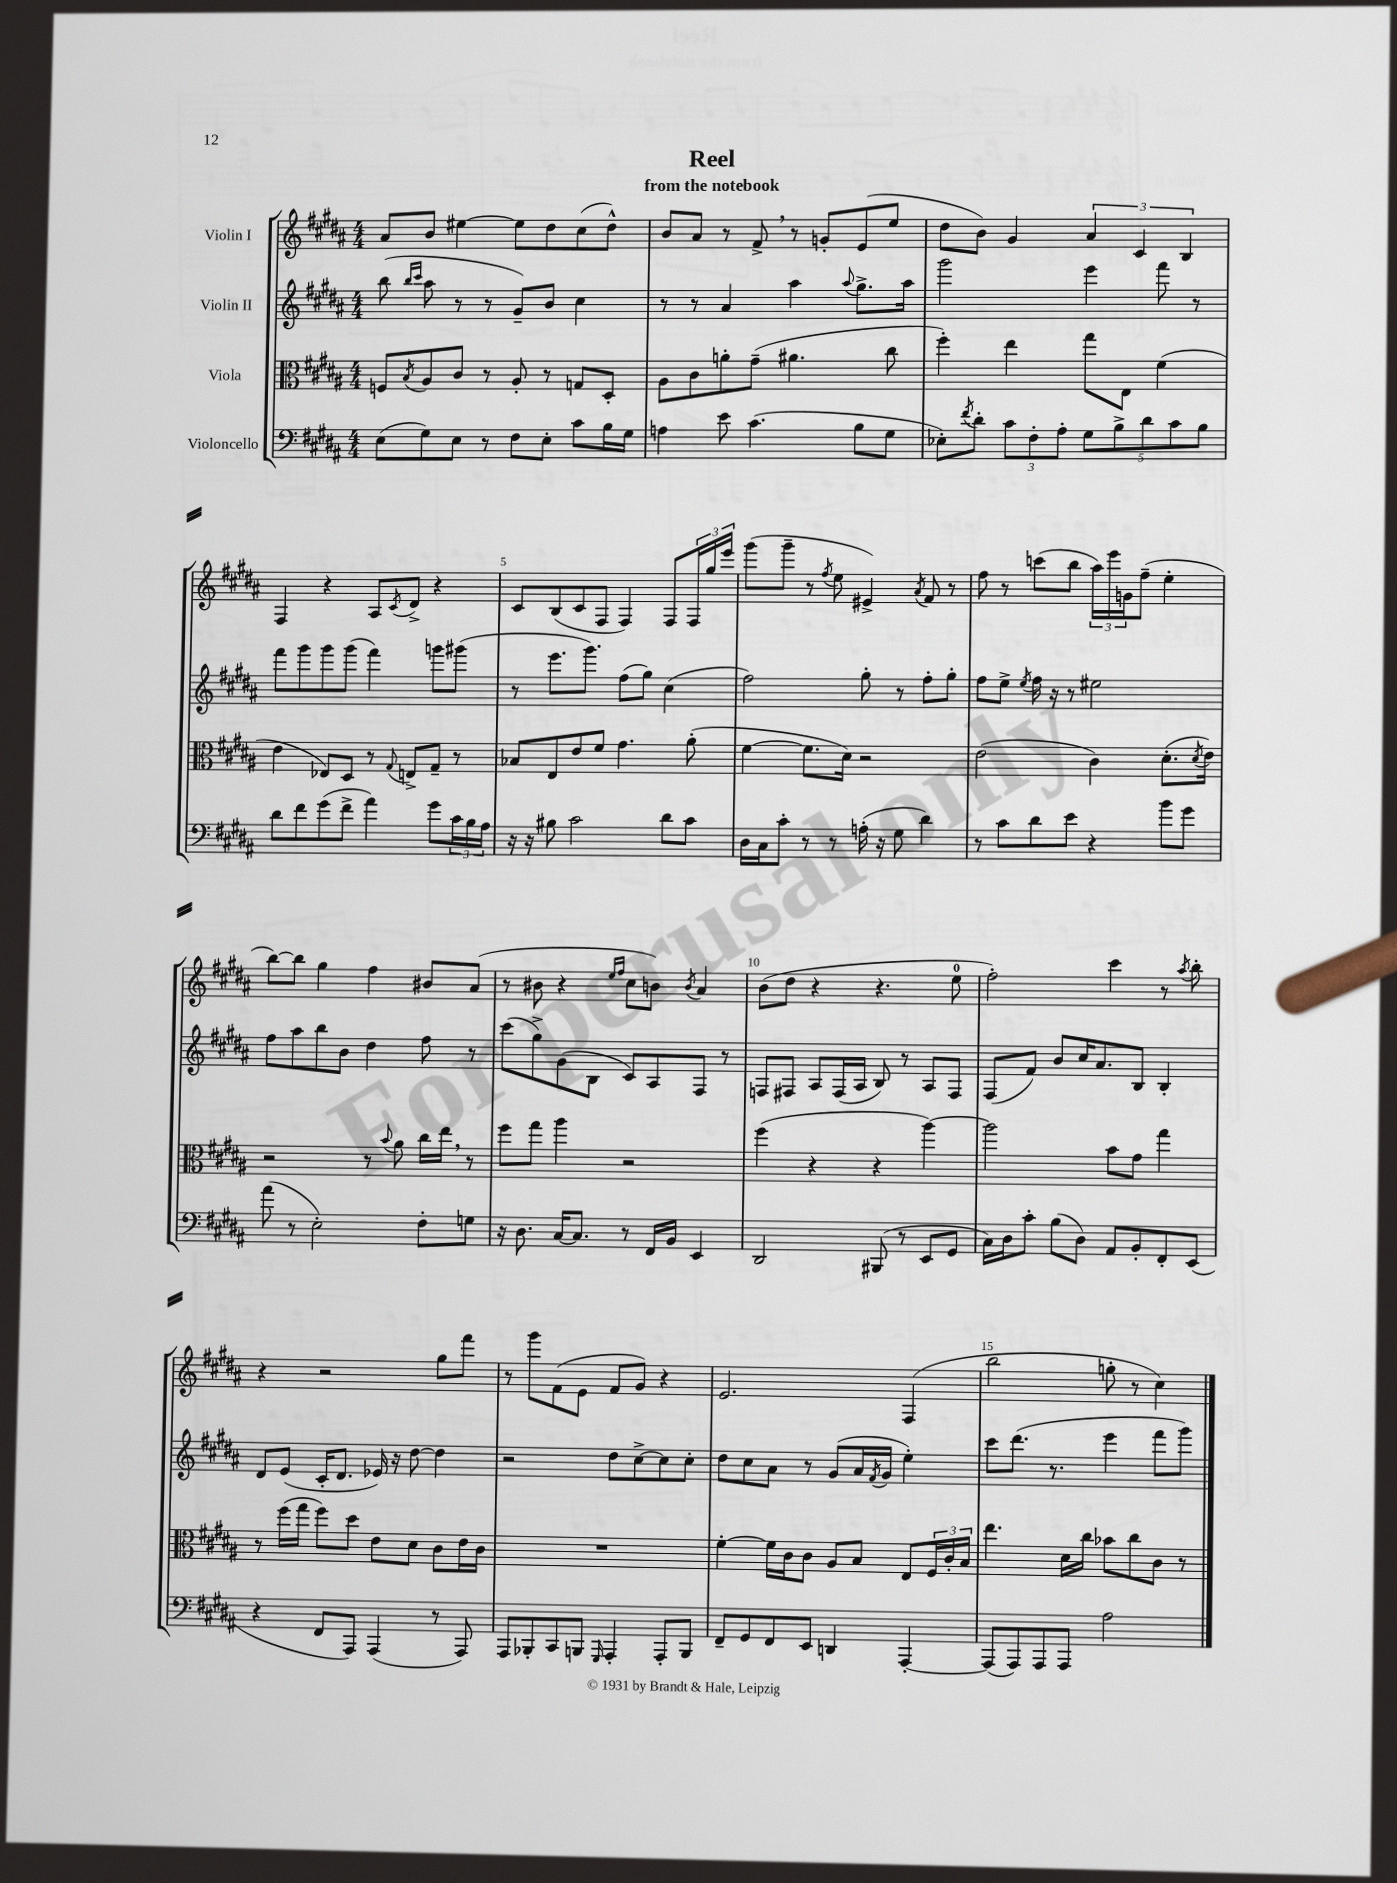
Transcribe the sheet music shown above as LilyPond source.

\header { title = "Reel" subtitle = "from the notebook" }
<<
\new StaffGroup <<
\new Staff = "s0" \with { instrumentName = "Violin I" } {
    \clef treble \key b \major \numericTimeSignature \time 4/4
    ais'8 b'8 eis''4~ eis''8 dis''8 cis''8( dis''8-^) |
    b'8 ais'8 r8 fis'8-> \breathe r8 g'8-. e'8( e''8 |
    dis''8 b'8) gis'4 \tuplet 3/2 { ais'4 cis'4 b4 } |
    fis4 r4 ais8 \acciaccatura { cis'8 } dis'8-> r4 |
    cis'8 b8( cis'8 fis8 fis4) fis8 \tuplet 3/2 { fis16 gis''16 e'''16 } |
    gis'''8( gis'''8-- r8 \acciaccatura { fis''8 } e''8 eis'4->) \acciaccatura { ais'8 } fis'8 r8 |
    fis''8 r8 c'''8( b''8 \tuplet 3/2 { ais''16) e'''16 g'16 } fis''8--( e''4-. |
    b''8~) b''8 gis''4 fis''4 bis'8 ais'8( |
    r8 bis'8 r4 \grace { e''16 fis''16 } cis''8 b'8) \acciaccatura { b'8 } ais'4 |
    b'8( dis''8 r4 r4. e''8-0 |
    fis''2-.) cis'''4 r8 \acciaccatura { ais''8 } b''8-. |
    r4 r2 gis''8 fis'''8 |
    r8 gis'''8 fis'8( e'8 fis'8 gis'8) r4 |
    e'2. fis4( |
    b''2 g''8-. r8 cis''4) \bar "|." |
}
\new Staff = "s1" \with { instrumentName = "Violin II" } {
    \clef treble \key b \major \numericTimeSignature \time 4/4
    b''8( \grace { b''16 cis'''16 } ais''8 r8 r8 gis'8--) b'8 cis''4 |
    r8 r8 ais'4 ais''4 \appoggiatura { ais''8 } gis''8.-> ais''16 |
    gis'''2 e'''4 fis'''8 r8 |
    fis'''8 gis'''8 gis'''8 gis'''8( fis'''4) g'''8 gis'''8( |
    r8 e'''8. gis'''8.) fis''8( gis''8) cis''4( |
    fis''2) gis''8-. r8 fis''8-. gis''8-. |
    fis''8 e''8-> \acciaccatura { e''8 } fis''16 r16 r8 eis''2 |
    fis''8 ais''8 b''8 b'8 dis''4 fis''8 r8 |
    cis'''8( gis''8->) gis'8( b8 cis'8) ais8 fis8 r8 |
    f8 fis8 ais8 fis16( ais16 b8) r8 ais8 fis8 |
    fis8( fis'8) b'8 cis''16 ais'8. b8 b4-. |
    dis'8 e'8( cis'16-. dis'8. ees'16) r16 dis''8~ dis''4 |
    r2 dis''8 cis''8~-> cis''8 cis''8-. |
    dis''8 cis''8 ais'8 r8 gis'8( ais'16 \acciaccatura { fis'8 } gis'16 e''4-.) |
    cis'''8 dis'''8.( r8. e'''4 fis'''8 gis'''8) \bar "|." |
}
\new Staff = "s2" \with { instrumentName = "Viola" } {
    \clef alto \key b \major \numericTimeSignature \time 4/4
    f8 \acciaccatura { b8 } ais8 cis'8 r8 ais8-. r8 g8 dis8-. |
    ais8 cis'8 a'8-. gis'8--( ais'4. cis''8 |
    fis''4-.) e''4 gis''8 e8 fis'4( |
    e'4 ees8) dis8 r8 \appoggiatura { gis8 } e8-> gis8-- r8 |
    bes8 e8 e'8 fis'8 gis'4. ais'8-.( |
    fis'4~ fis'8. dis'16) r2 |
    e'2( cis'4) dis'8.-.( \acciaccatura { dis'8 } e'16) |
    r2 r8 \appoggiatura { b'8 } ais'8 cis''16 e''16 \breathe r8 |
    fis''8 gis''8 ais''4 r2 |
    fis''4( r4 r4 ais''4~) |
    ais''2 b'8 gis'8 gis''4 |
    r8 fis''16( gis''16 fis''8) dis''8 e'8 dis'8 cis'8 e'16 cis'16 |
    R1 |
    fis'4~-. fis'16 cis'16 cis'8 ais8 b8 e8 \tuplet 3/2 { fis16 cis'16-. b16 } |
    e''4. dis'16 cis''16 bes'8 cis''8 cis'8 r8 \bar "|." |
}
\new Staff = "s3" \with { instrumentName = "Violoncello" } {
    \clef bass \key b \major \numericTimeSignature \time 4/4
    e8( gis8) e8 r8 fis8 e8-. cis'8 b16 gis16 |
    a4 e'8 cis'4.( b8 gis8 |
    ees8-.) \acciaccatura { fis'8 } dis'8-. \tuplet 3/2 { cis'8 fis8-. ais8-. } \tuplet 5/4 { gis8 b8-> dis'8 cis'8 b8 } |
    dis'8 fis'8 gis'8( fis'8-> ais'4) gis'8 \tuplet 3/2 { cis'16 b16 ais16 } |
    r16 r16 bis8 cis'2 dis'8 cis'8 |
    dis16 cis16 cis'8-. r8 r8 a16-.( r16 gis8 dis'4) |
    r8 cis'8 dis'8 e'8 r4 b'8 gis'8 |
    ais'8( r8 e2-.) fis8-. g8 |
    r16 dis8. cis16~ cis8. r8 fis,16 b,16 e,4 |
    dis,2 bis,,8( r8 e,8 gis,8 |
    cis16) dis16 cis'8-. b8( dis8) ais,8 b,8-. fis,8-. e,8( |
    r4 fis,8 ais,,8) ais,,4( r8 ais,,8) |
    ais,,8 bes,,8-. cis,8 b,,8 \grace { gis,,16 } ais,,4-. ais,,8-. b,,8 |
    fis,8-- gis,8 fis,8 e,8 d,4 ais,,4~-. |
    ais,,8( ais,,8) ais,,8 ais,,8 ais2 \bar "|." |
}
>>
>>
\layout { \context { \Score \override BarNumber.break-visibility = ##(#f #t #t) barNumberVisibility = #(every-nth-bar-number-visible 5) } }
